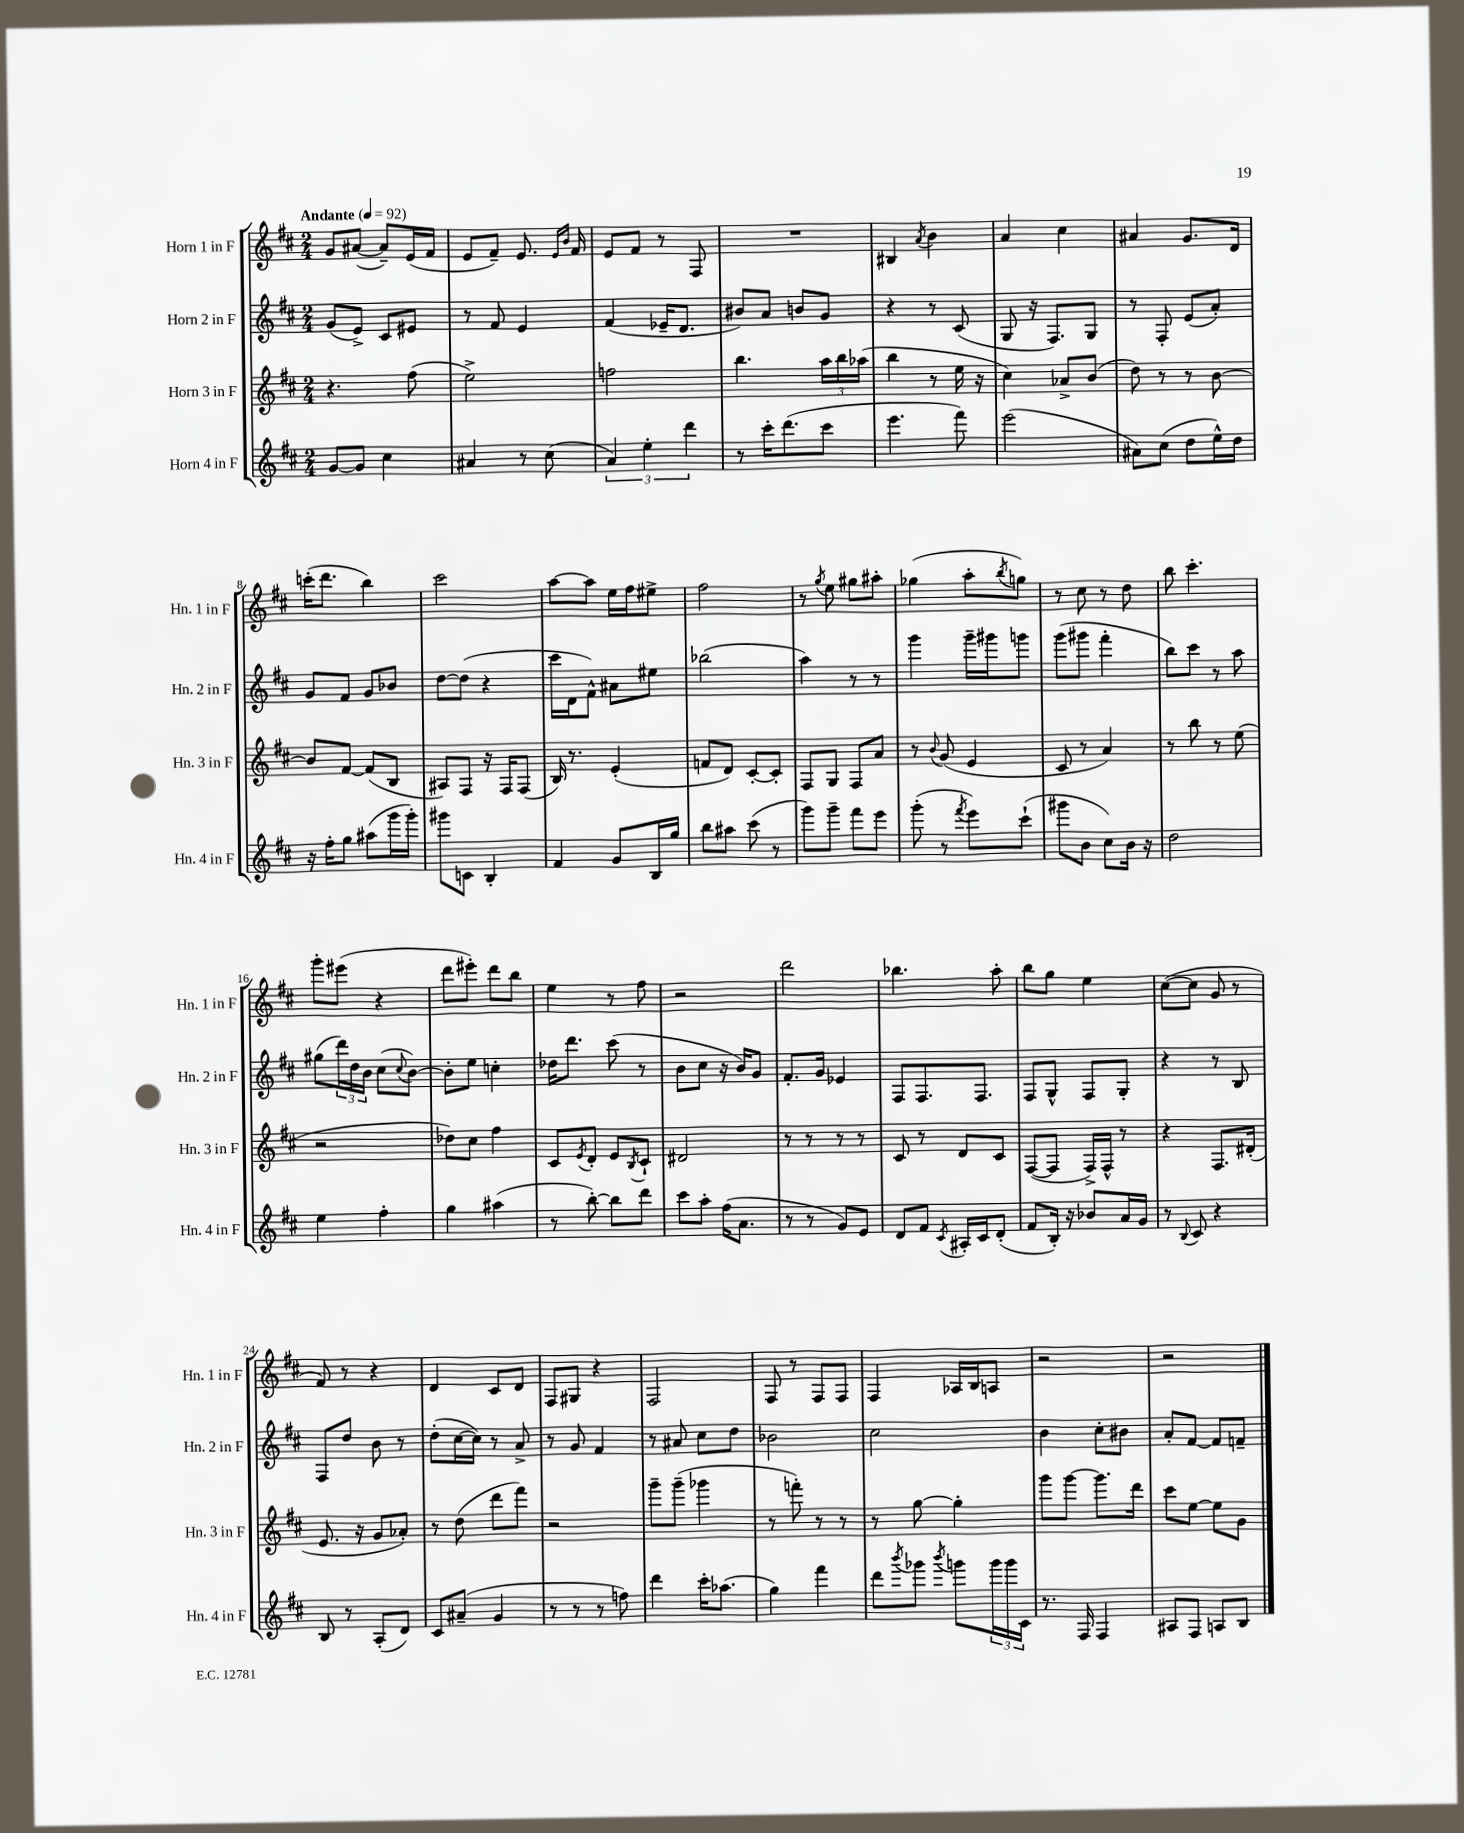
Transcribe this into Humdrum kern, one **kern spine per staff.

**kern	**kern	**kern	**kern
*staff4	*staff3	*staff2	*staff1
*clefG2	*clefG2	*clefG2	*clefG2
*k[f#c#]	*k[f#c#]	*k[f#c#]	*k[f#c#]
*M2/4	*M2/4	*M2/4	*M2/4
*MM92	*MM92	*MM92	*MM92
[8g	4.r	(8g	8g
8g]	.	8e^)	([8a#
4cc#	.	8c#	8a#~])
.	(8ff#	8e#	(16e
.	.	.	16f#
=	=	=	=
4a#	2ee^)	8r	8e
.	.	8f#	8f#~)
8r	.	4e	8.e
(8cc#	.	.	.
.	.	.	16qqe
.	.	.	16qqb
.	.	.	16f#
=	=	=	=
6a)	2ff	(4f#	8e
.	.	.	8f#
6ee'	.	.	.
.	.	16e-~	8r
.	.	8.d	.
6ddd	.	.	.
.	.	.	8F#
=	=	=	=
8r	4.bb	8b#)	2r
16ccc#'	.	8a	.
(8.ddd	.	.	.
.	.	8b	.
8ccc#	24aa	8g	.
.	24bb	.	.
.	(24aa-	.	.
=	=	=	=
4.eee	4bb	4r	4B#
.	.	.	8qa
.	8r	8r	4b
8fff#)	16ee	(8c#	.
.	16r	.	.
=	=	=	=
(2eee	4cc#)	8G	4a
.	.	16r	.
.	.	8.F#)	.
.	8a-^	.	4cc#
.	(8b	8G	.
=	=	=	=
8a#)	8dd)	8r	4a#
(8cc#	8r	8F#'	.
8dd	8r	(8e	8.g
16ee^^)	[8b	8a')	.
16dd	.	.	16d
=	=	=	=
16r	8b]	8g	(16ccc'
16ff#'	.	.	8.ddd
8gg	[8f#	8f#	.
(8aa#	(8f#]	8g	4bb)
16ggg	8B	8b-	.
16ggg')	.	.	.
=	=	=	=
8ggg#	8A#)	[8dd	2ccc#
8c	8F#	(8dd]	.
4B'	16r	4r	.
.	16F#	.	.
.	(8F#	.	.
=	=	=	=
4f#	16B)	16ccc#	[8aa
.	8.r	16d	.
.	.	8f#^^)	8aa]
8g	(4e'	8a#	16ee
.	.	.	16ff#
16B	.	8ee#	8ee#^
16gg	.	.	.
=	=	=	=
8bb	8f	(2bb-	2ff#
8aa#	8d)	.	.
(8ccc#	[8c#'	.	.
8r	8c#']	.	.
=	=	=	=
8ggg)	8F#	4aa)	8r
.	.	.	8qgg
8ggg~	8G	.	8ee
8fff#	8F#	8r	8gg#
8eee	8a	8r	8aa#'
=	=	=	=
(8ggg'	8r	4ggg	(4gg-
.	8qqb	.	.
8r	(8g	.	.
8qfff#	.	.	.
8eee)	4e	16ggg~	8aa'
.	.	16ggg#	.
.	.	.	8qbb
(8ccc#`	.	8ggg	8gg)
=	=	=	=
8ggg#	8c#	(8ggg	8r
8b	8r	8ggg#	8cc#
8cc#)	4a)	4fff#'	8r
16b	.	.	8dd
16r	.	.	.
=	=	=	=
2dd	8r	8bb)	8bb
.	8bb	8ccc#	4.ccc#'
.	8r	8r	.
.	(8ee	8aa	.
=	=	=	=
4ee	2r	(8gg#	8ggg'
.	.	24ddd)	(8eee#
.	.	24dd	.
.	.	24b	.
4ff#'	.	(8cc#	4r
.	.	8qqcc#	.
.	.	[8b)	.
=	=	=	=
4gg	8dd-)	8b']	8ddd
.	8cc#	8ee	8eee#')
(4aa#	4ff#	4cc'	8ddd
.	.	.	8bb
=	=	=	=
8r	8c#	16dd-	4ee
.	.	8.ddd	.
.	8qe	.	.
[8bb')	8d'	.	.
8bb]	8e	(8ccc#	8r
.	8qB	.	.
8ddd	8c#`	8r	8ff#
=	=	=	=
8ccc#	2d#	8b	2r
8aa'	.	8cc#	.
(16ff#	.	16r	.
8.a	.	16b)	.
.	.	8g	.
=	=	=	=
8r	8r	8.f#'	2ddd
8r	8r	.	.
.	.	16g	.
8g)	8r	4e-	.
8e	8r	.	.
=	=	=	=
8d	8c#	8F#	4.bb-
8f#	8r	8.F#	.
8qc#	.	.	.
16A#'	8d	.	.
16c#	.	8.F#	.
(8d'	8c#	.	8aa'
=	=	=	=
8f#	([8F#	8F#	8bb
16B')	8F#]	8G^^	8gg
16r	.	.	.
8b-	16F#^)	8F#	4ee
.	16F#^^	.	.
16a	8r	8G'	.
16g	.	.	.
=	=	=	=
8r	4r	4r	([8cc#
8qqB	.	.	.
8c#	.	.	8cc#]
4r	8.F#	8r	8g
.	.	8B	8r
.	(16d#'	.	.
=	=	=	=
8B	8.e	8F#	8f#)
8r	.	8dd	8r
.	16r	.	.
(8A'	8g	8b	4r
8d)	8a-')	8r	.
=	=	=	=
8c#	8r	(8dd'	4d
(8a#~	(8dd	[16cc#	.
.	.	16cc#])	.
4g	8ddd	8r	8c#
.	8fff#)	8a^	8d
=	=	=	=
8r	2r	8r	8F#
8r	.	8g	8G#
8r	.	4f#	4r
8ff)	.	.	.
=	=	=	=
4ddd	8ggg~	8r	2F#
.	(8ggg~	8a#	.
16ccc#'	4ggg-	8cc#	.
(8.aa-	.	.	.
.	.	8dd	.
=	=	=	=
4gg)	8r	2b-	8F#
.	8fff')	.	8r
4fff#	8r	.	8F#
.	8r	.	8F#
=	=	=	=
8ddd	8r	2cc#	4F#
8qbbb	.	.	.
8ggg-	[8gg	.	.
8qbbb	.	.	.
8ggg	4gg']	.	16A-
.	.	.	16B
24ggg	.	.	8A
24ggg	.	.	.
24c#	.	.	.
=	=	=	=
8.r	8ggg	4b	2r
.	[8ggg	.	.
16F#	.	.	.
4F#	8.ggg]	8cc#'	.
.	.	8b#	.
.	16ddd	.	.
=	=	=	=
8A#	8ccc#	8a'	2r
8F#	[8ee	[8f#	.
8A	8ee]	8f#]	.
8B	8g	8f~	.
==	==	==	==
*-	*-	*-	*-
